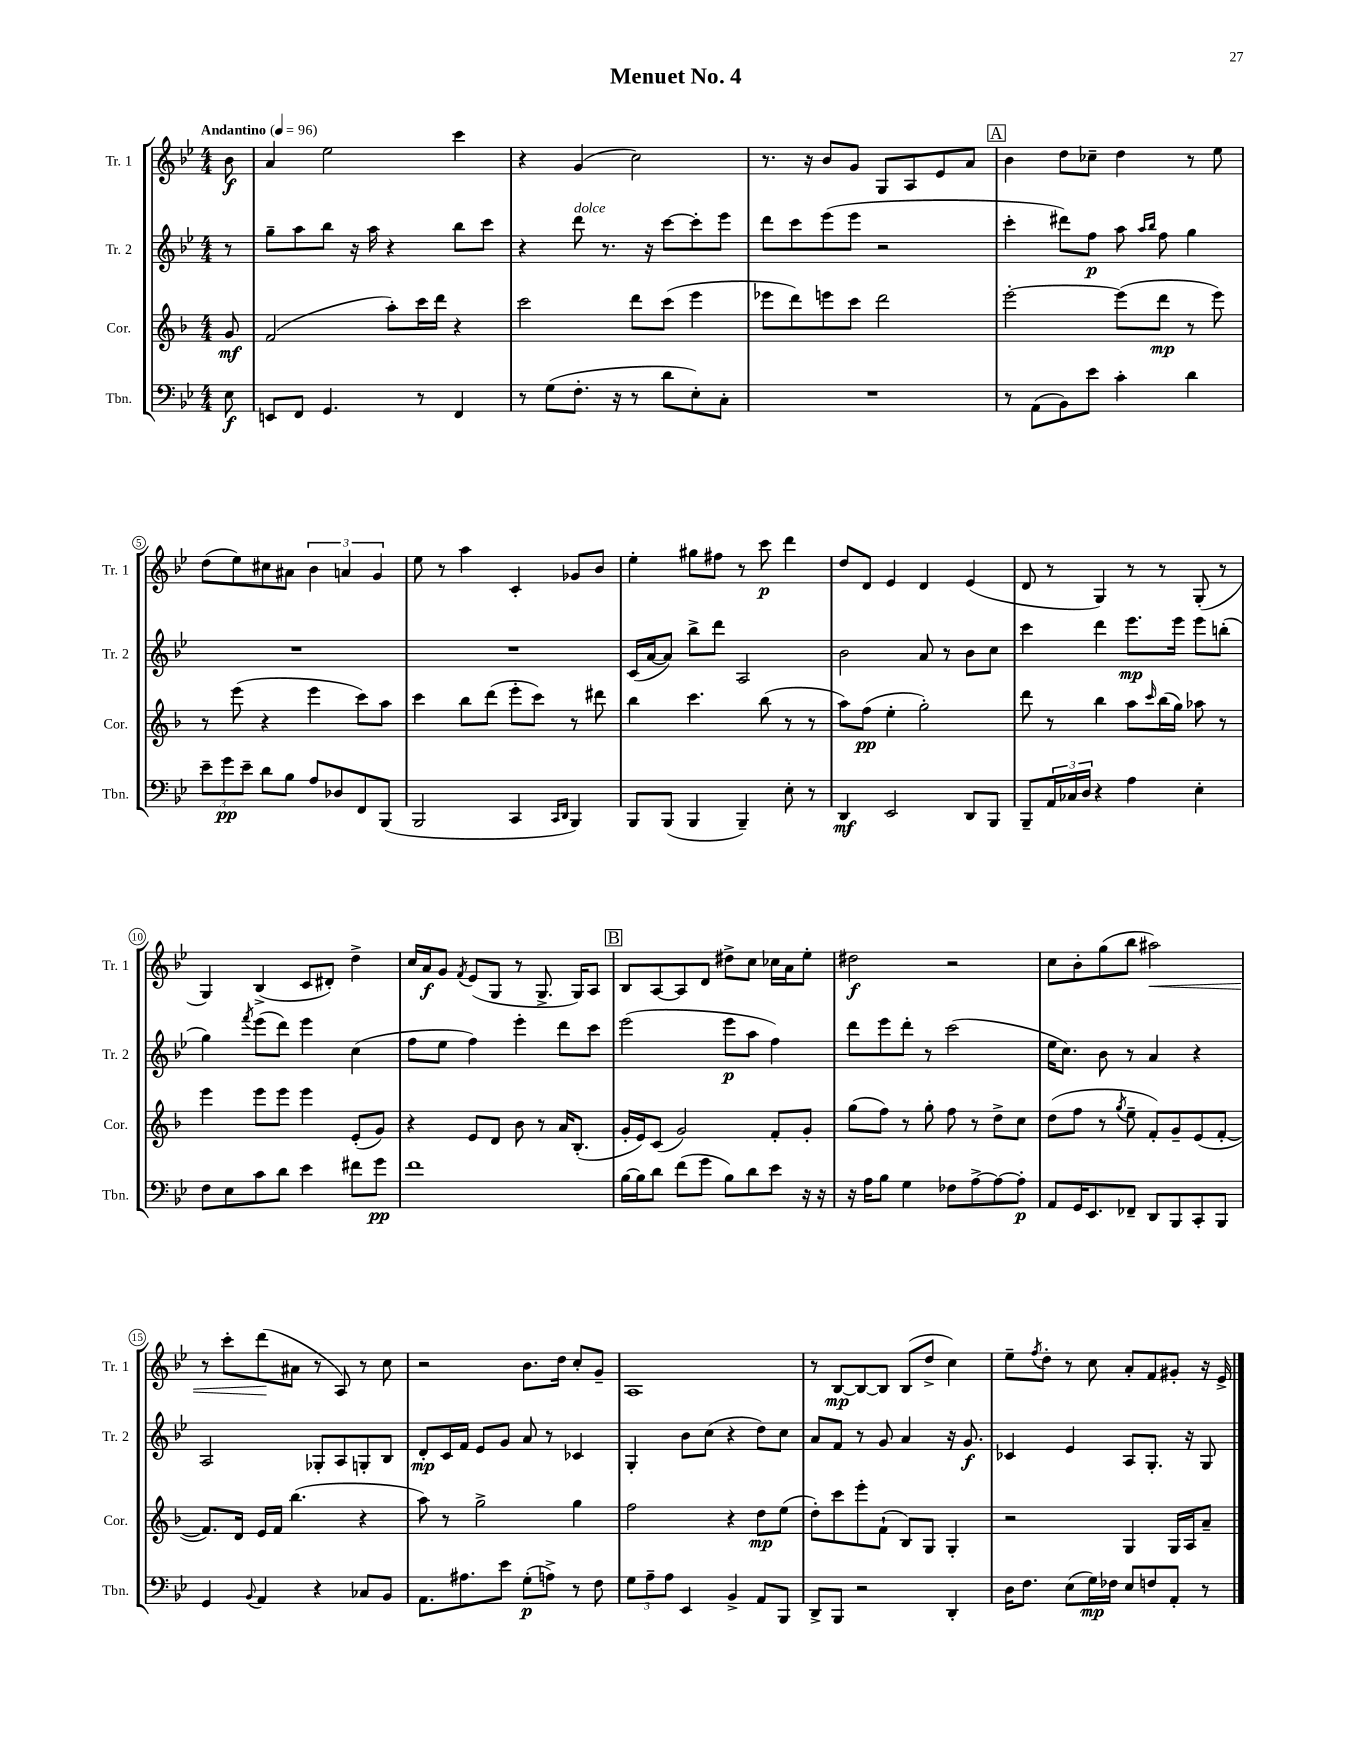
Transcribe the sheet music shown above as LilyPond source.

\header { title = "Menuet No. 4" }
<<
\new StaffGroup <<
\new Staff = "s0" \with { instrumentName = "Tr. 1" shortInstrumentName = "Tr. 1" } {
    \clef treble \key bes \major \numericTimeSignature \time 4/4 \partial 8 \tempo "Andantino" 4 = 96
    bes'8\f |
    a'4 ees''2 c'''4 |
    r4 g'4( c''2) |
    r8. r16 bes'8 g'8 g8 a8 ees'8 a'8 |
    \mark \markup { \box "A" } bes'4 d''8 ces''8-- d''4 r8 ees''8 |
    d''8( ees''8) cis''8 ais'8 \tuplet 3/2 { bes'4 a'4 g'4 } |
    ees''8 r8 a''4 c'4-. ges'8 bes'8 |
    ees''4-. gis''8 fis''8 r8 c'''8\p d'''4 |
    d''8 d'8 ees'4 d'4 ees'4( |
    d'8 r8 g4) r8 r8 g8-.( r8 |
    g4) bes4->( c'8 dis'8-.) d''4-> |
    c''16 a'16\f g'8 \acciaccatura { f'8 } ees'8( g8 r8 g8.-> g16) a8 |
    \mark \markup { \box "B" } bes8 a8~ a8 d'8 dis''8-> c''8 ces''16 a'16 ees''8-. |
    dis''2\f r2 |
    c''8 bes'8-. g''8( bes''8 ais''2\<) |
    r8 c'''8-. d'''8\!( ais'8 r8 a8) r8 c''8 |
    r2 bes'8. d''16 c''8-. g'8-- |
    a1 |
    r8 bes8~\mp bes8~ bes8 bes8( d''8-> c''4) |
    ees''8-- \acciaccatura { f''8 } d''8-. r8 c''8 a'8-. f'8 gis'8-. r16 ees'16-> \bar "|." |
}
\new Staff = "s1" \with { instrumentName = "Tr. 2" shortInstrumentName = "Tr. 2" } {
    \clef treble \key bes \major \numericTimeSignature \time 4/4 \partial 8
    r8 |
    g''8-- a''8 bes''8 r16 a''16 r4 bes''8 c'''8 |
    r4 d'''8^\markup { \italic "dolce" } r8. r16 c'''8~ c'''8-. ees'''8 |
    d'''8 c'''8 ees'''8( ees'''8 r2 |
    \mark \markup { \box "A" } c'''4-. dis'''8) f''8\p a''8 \grace { a''16 bes''16 } f''8 g''4 |
    R1 |
    R1 |
    c'16( a'16~ a'8) bes''8-> d'''8 a2 |
    bes'2 a'8 r8 bes'8 c''8 |
    c'''4 d'''4 ees'''8.\mp ees'''16 ees'''8 b''8-.( |
    g''4) \acciaccatura { f'''8 } ees'''8( d'''8) ees'''4 c''4( |
    f''8 ees''8 f''4) ees'''4-. d'''8 c'''8 |
    \mark \markup { \box "B" } ees'''2( ees'''8\p a''8 f''4) |
    d'''8 ees'''8 d'''8-. r8 c'''2( |
    ees''16 c''8.) bes'8 r8 a'4 r4 |
    a2 ges8-. a8 g8-. bes8 |
    d'8-.\mp c'16 f'16 ees'8 g'8 a'8 r8 ces'4 |
    g4-. bes'8 c''8( r4 d''8) c''8 |
    a'8 f'8 r8 g'8 a'4 r16 g'8.\f |
    ces'4 ees'4 a8 g8.-. r16 g8 \bar "|." |
}
\new Staff = "s2" \with { instrumentName = "Cor." shortInstrumentName = "Cor." } {
    \clef treble \key f \major \numericTimeSignature \time 4/4 \partial 8
    g'8\mf |
    f'2( a''8-.) c'''16 d'''16 r4 |
    c'''2 d'''8 c'''8( e'''4 |
    ees'''8 d'''8) e'''8 c'''8 d'''2 |
    \mark \markup { \box "A" } e'''2~-. e'''8( d'''8\mp r8 e'''8) |
    r8 e'''8( r4 e'''4 c'''8) a''8 |
    c'''4 bes''8 d'''8( e'''8-. c'''8) r8 dis'''8 |
    bes''4 c'''4. bes''8( r8 r8 |
    a''8) f''8\pp( e''4-. g''2-.) |
    d'''8 r8 bes''4 a''8 \grace { c'''16 } bes''16( g''16) aes''8 r8 |
    e'''4 e'''8 e'''8 e'''4 e'8-.( g'8) |
    r4 e'8 d'8 bes'8 r8 a'16 bes8.-.( |
    \mark \markup { \box "B" } g'16-. e'16) c'8( g'2) f'8-. g'8-. |
    g''8( f''8) r8 g''8-. f''8 r8 d''8-> c''8 |
    d''8( f''8 r8 \acciaccatura { g''8 } e''8-- f'8-.) g'8-- e'8( f'8~-. |
    f'8.) d'16 e'16 f'16 bes''4.( r4 |
    a''8) r8 g''2-> g''4 |
    f''2 r4 d''8\mp e''8( |
    d''8-.) c'''8 e'''8-. f'8-!( bes8) g8 g4-. |
    r2 g4 g16 a16 a'8-- \bar "|." |
}
\new Staff = "s3" \with { instrumentName = "Tbn." shortInstrumentName = "Tbn." } {
    \clef bass \key bes \major \numericTimeSignature \time 4/4 \partial 8
    ees8\f |
    e,8 f,8 g,4. r8 f,4 |
    r8 g8( f8.-. r16 r8 d'8 ees8-.) c8-. |
    R1 |
    \mark \markup { \box "A" } r8 a,8( bes,8) ees'8 c'4-. d'4 |
    \tuplet 3/2 { ees'8-- g'8\pp ees'8-- } d'8 bes8 a8 des8 f,8 bes,,8( |
    bes,,2 c,4 \grace { c,16 d,16 } bes,,4) |
    bes,,8 bes,,8( bes,,4 bes,,4--) ees8-. r8 |
    d,4\mf ees,2 d,8 bes,,8 |
    bes,,8-- \tuplet 3/2 { a,16 ces16 d16 } r4 a4 ees4-. |
    f8 ees8 c'8 d'8 ees'4 fis'8 g'8\pp |
    f'1 |
    \mark \markup { \box "B" } bes16~ bes16 d'8 f'8( g'8 bes8) d'8 ees'8 r16 r16 |
    r16 a16 bes8 g4 fes8 a8~-> a8~ a8-.\p |
    a,8 g,16 ees,8. fes,8-- d,8 bes,,8 c,8-. bes,,8 |
    g,4 \appoggiatura { bes,8 } a,4 r4 ces8 bes,8 |
    a,8. ais8. ees'8 g8-.\p( a8->) r8 f8 |
    \tuplet 3/2 { g8 a8-- a8 } ees,4 bes,4-> a,8 bes,,8 |
    d,8-> bes,,8 r2 d,4-. |
    d16 f8. ees8( g16\mp) fes16 ees8 f8 a,8-. r8 \bar "|." |
}
>>
>>
\layout { \context { \Score \override BarNumber.stencil = #(make-stencil-circler 0.1 0.3 ly:text-interface::print) } }
